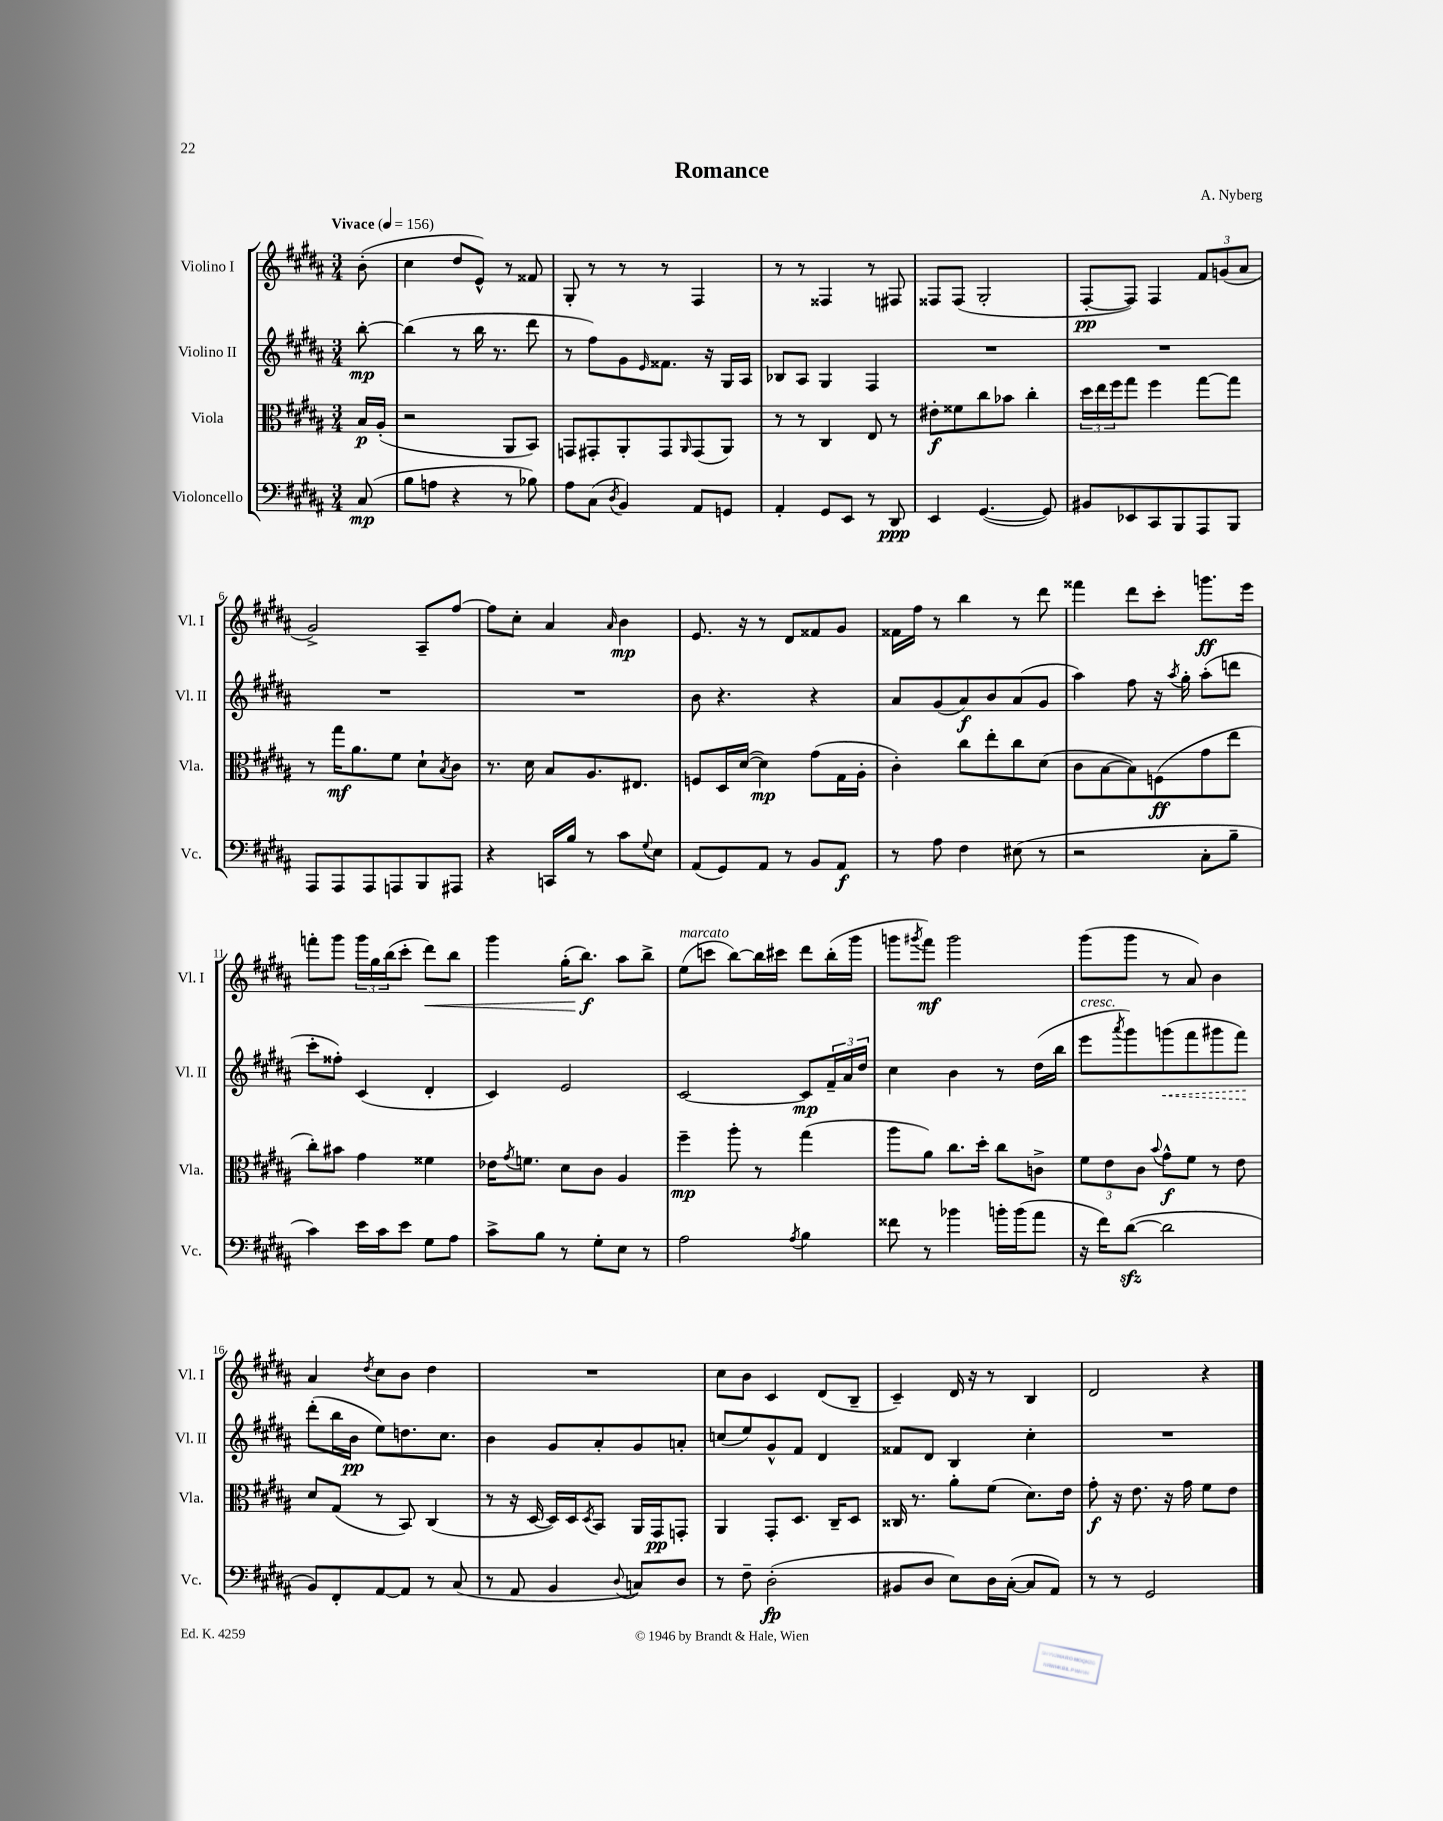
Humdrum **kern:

**kern	**dynam	**kern	**dynam	**kern	**dynam	**kern	**dynam
*part4	*part4	*part3	*part3	*part2	*part2	*part1	*part1
*staff4	*staff4	*staff3	*staff3	*staff2	*staff2	*staff1	*staff1
*I"Violoncello	*	*I"Viola	*	*I"Violino II	*	*I"Violino I	*
*I'Vc.	*	*I'Vla.	*	*I'Vl. II	*	*I'Vl. I	*
*clefF4	*	*clefC3	*	*clefG2	*	*clefG2	*
*k[f#c#g#d#a#]	*	*k[f#c#g#d#a#]	*	*k[f#c#g#d#a#]	*	*k[f#c#g#d#a#]	*
*M3/4	*	*M3/4	*	*M3/4	*	*M3/4	*
*MM156	*	*MM156	*	*MM156	*	*MM156	*
=	=	=	=	=	=	=	=
!	!	!	!	!	!	!LO:TX:a:B:t=Vivace	!
(8C#/	mp	16B/LL	p	[8bb'\	mp	(8b'\	.
.	.	(16A#'/JJ	.	.	.	.	.
=1	=1	=1	=1	=1	=1	=1	=1
8B\L	.	2r	.	(4bb\]	.	4cc#\	.
8An\J	.	.	.	.	.	.	.
4r	.	.	.	8r	.	8dd#/L	.
.	.	.	.	16bb\	.	8e^^/J)	.
.	.	.	.	8.r	.	.	.
8r	.	8AA#/L	.	.	.	8r	.
8B-X\)	.	8BB/J)	.	8ddd#\	.	8f##X/	.
=2	=2	=2	=2	=2	=2	=2	=2
8A#\L	.	8GGn/L	.	8r	.	8G#'/	.
(8C#\J	.	8GG#X'/	.	8ff#\L)	.	8r	.
8qD#/	.	.	.	.	.	.	.
4BB/)	.	8AA#'/	.	8g#\	.	8r	.
.	.	.	.	16qqe/	.	.	.
.	.	8GG#/	.	8.f##X\J	.	8r	.
.	.	16qqAA#/	.	.	.	.	.
8AA#/L	.	(8GG#/	.	.	.	4F#/	.
.	.	.	.	16r	.	.	.
8GGn/J	.	8AA#/J)	.	16G#/LL	.	.	.
.	.	.	.	16A#/JJ	.	.	.
=3	=3	=3	=3	=3	=3	=3	=3
4AA#'/	.	8r	.	8B-X/L	.	8r	.
.	.	8r	.	8A#/J	.	8r	.
8GG#/L	.	4C#/	.	4G#/	.	4F##X/	.
8EE/J	.	.	.	.	.	.	.
8r	.	8E/	.	4F#/	.	8r	.
8DD#/	ppp	8r	.	.	.	8F#X/	.
=4	=4	=4	=4	=4	=4	=4	=4
4EE/	.	8e#X'\L	f	2.r	.	8F##X/L	.
.	.	8f##X\	.	.	.	(8F##/J	.
([4.GG#/	.	8cc#\	.	.	.	2G#'/	.
.	.	8b-X\J	.	.	.	.	.
.	.	4cc#'\	.	.	.	.	.
8GG#/])	.	.	.	.	.	.	.
=5	=5	=5	=5	=5	=5	=5	=5
8BB#X/L	.	24dd#\LL	.	2.r	.	[8F#'/L	pp
.	.	24ee\	.	.	.	.	.
.	.	24ff#\J	.	.	.	.	.
8EE-X/	.	8gg#\J	.	.	.	8F#/J])	.
8CC#/	.	4ff#\	.	.	.	4F#/	.
8BBB/	.	.	.	.	.	.	.
8AAA#/	.	[8gg#\L	.	.	.	12f#/L	.
.	.	.	.	.	.	(12gn/	.
8BBB/J	.	8gg#\J]	.	.	.	.	.
.	.	.	.	.	.	12a#/J	.
!!LO:LB:g=z
=6	=6	=6	=6	=6	=6	=6	=6
8AAA#/L	.	8r	.	2.r	.	2g#^/)	.
8AAA#/	.	16gg#\KL	mf	.	.	.	.
.	.	8.a#\	.	.	.	.	.
8AAA#/	.	.	.	.	.	.	.
8AAAn/	.	8f#\J	.	.	.	.	.
8BBB/	.	8d#`\L	.	.	.	8A#~/L	.
.	.	8qB/	.	.	.	.	.
8AAA#X/J	.	8c#\J	.	.	.	[8ff#/J	.
=7	=7	=7	=7	=7	=7	=7	=7
4r	.	8.r	.	2.r	.	8ff#\L]	.
.	.	.	.	.	.	8cc#'\J	.
.	.	16d#\	.	.	.	.	.
16CCn/LL	.	8B/L	.	.	.	4a#/	.
16B/JJ	.	.	.	.	.	.	.
8r	.	8.A#/	.	.	.	.	.
.	.	.	.	.	.	16qqa#/	.
8c#\L	.	.	.	.	.	4b\	mp
.	.	8.E#X/J	.	.	.	.	.
8qqG#/	.	.	.	.	.	.	.
8E\J	.	.	.	.	.	.	.
=8	=8	=8	=8	=8	=8	=8	=8
(8AA#/L	.	8Fn/L	.	8b\	.	8.e/	.
8GG#/)	.	16D#/L	.	4.r	.	.	.
.	.	([16d#/JJ	.	.	.	16r	.
8AA#/J	.	4d#\])	mp	.	.	8r	.
8r	.	.	.	.	.	8d#/L	.
8BB/L	.	(8g#\L	.	4r	.	8f##X/	.
8AA#/J	f	16G#\L	.	.	.	8g#/J	.
.	.	16A#'\JJ	.	.	.	.	.
=9	=9	=9	=9	=9	=9	=9	=9
8r	.	4c#'\)	.	8a#/L	.	16f##X\LL	.
.	.	.	.	.	.	16ff#\JJ	.
8A#\	.	.	.	(8g#/	.	8r	.
4F#\	.	8cc#\L	.	8a#/)	f	4bb\	.
.	.	8ee'\	.	8b/	.	.	.
(8E#X\	.	8cc#\	.	(8a#/	.	8r	.
8r	.	(8d#\J	.	8g#/J	.	8ddd#\	.
=10	=10	=10	=10	=10	=10	=10	=10
2r	.	8c#\L	.	4aa#\)	.	4fff##X\	.
.	.	[8B\	.	.	.	.	.
.	.	8B\])	.	8ff#\	.	8ddd#\L	.
.	.	(8Fn\	ff	16r	.	8ccc#'\J	.
.	.	.	.	8qaa#/	.	.	.
.	.	.	.	16gg#'\	.	.	.
8C#'\L	.	8g#\	.	(8aa#'\L	.	8.gggn\L	ff
8B~\J	.	8ee\J	.	8dddn\J	.	.	.
.	.	.	.	.	.	16eee\Jk	.
!!LO:LB:g=z
=11	=11	=11	=11	=11	=11	=11	=11
4c#\)	.	8cc#'\L)	.	8ccc#'\L	.	8fffn'\L	.
.	.	8b#X\J	.	8ff##X'\J)	.	8ggg#\J	.
16e\LL	.	4g#\	.	(4c#/	.	24ggg#\LL	.
.	.	.	.	.	.	24gg#\	.
16c#\J	.	.	.	.	.	.	.
.	.	.	.	.	.	(24bb\J	.
8e\J	.	.	.	.	.	8ccc#'\J	.
!	!	!	!	!	!	!	!LO:HP:b
8G#\L	.	4f##X\	.	4d#'/	.	8ddd#\L)	<
8A#\J	.	.	.	.	.	8bb\J	.
=12	=12	=12	=12	=12	=12	=12	=12
8c#^\L	.	16e-X\KL	.	4c#/)	.	4ggg#\	.
.	.	8qg#/	.	.	.	.	.
.	.	8.fn\J	.	.	.	.	.
8B\J	.	.	.	.	.	.	.
8r	.	8d#\L	.	2e/	.	(16gg#'\KL	.
.	.	.	.	.	.	8.bb\J)	f
8G#'\L	.	8c#\J	.	.	.	.	.
8E\J	.	4A#/	.	.	.	8aa#\L	[
8r	.	.	.	.	.	8bb^\J	.
=13	=13	=13	=13	=13	=13	=13	=13
!	!	!	!	!	!	!LO:TX:a:i:t=marcato	!
2A#\	.	4ff#~\	mp	[2c#/	.	(8ee\L	.
.	.	.	.	.	.	8cccn\J	.
.	.	8aa#'\	.	.	.	[8bb\L)	.
.	.	8r	.	.	.	16bb\L]	.
.	.	.	.	.	.	16ccc#X\JJ	.
8qA#/	.	.	.	.	.	.	.
4B\	.	(4gg#\	.	8c#/L]	mp	8ddd#\L	.
.	.	.	.	24f#~/L	.	(16bb'\L	.
.	.	.	.	24a#/	.	.	.
.	.	.	.	.	.	16ggg#\JJ	.
.	.	.	.	24dd#/JJ	.	.	.
=14	=14	=14	=14	=14	=14	=14	=14
8f##X\	.	8aa#\L	.	4cc#\	.	8gggn\L	.
.	.	.	.	.	.	8qggg#X/	.
8r	.	8a#\J)	.	.	.	8fff#\J)	mf
4b-X\	.	8.cc#\L	.	4b\	.	2ggg#\	.
.	.	16dd#'\Jk	.	.	.	.	.
16bn'\LL	.	8cc#\L	.	8r	.	.	.
(16b\J	.	.	.	.	.	.	.
8a#\J	.	8cn^\J	.	(16dd#\LL	.	.	.
.	.	.	.	16bb\JJ	.	.	.
=15	=15	=15	=15	=15	=15	=15	=15
!	!	!	!	!LO:TX:a:i:t=cresc.	!	!	!
16r	.	12f#\L	.	8eee\L	.	(8ggg#\L	.
16f#\KL)	.	.	.	.	.	.	.
.	.	12e\	.	.	.	.	.
.	.	.	.	8qaaa#/	.	.	.
([8d#zz\J	.	.	.	8ggg#\)	.	8ggg#\J	.
.	.	12c#\J	.	.	.	.	.
.	.	8qqb/	.	.	.	.	.
!	!	!	!	!	!LO:HP:b	!	!
2d#\]	.	8g#^^\L	f	(8gggn\	<	8r	.
.	.	8f#\J	.	8fff#\	.	8a#/)	.
.	.	8r	.	8ggg#X\	.	4b\	.
.	.	8e\	.	8fff#\J)	.	.	.
.	.	.	.	.	[	.	.
!!LO:LB:g=z
=16	=16	=16	=16	=16	=16	=16	=16
8BB/L)	.	8d#/L	.	(8ddd#'\L	.	4a#/	.
8FF#'/	.	(8G#/J	.	16bb\L	.	.	.
.	.	.	.	16b\JJ	pp	.	.
.	.	.	.	.	.	8qdd#/	.
[8AA#/	.	8r	.	8ee\L)	.	8cc#\L	.
8AA#/J]	.	8BB/)	.	8.ddn\	.	8b\J	.
8r	.	(4C#/	.	.	.	4dd#\	.
.	.	.	.	8.cc#\J	.	.	.
(8C#/	.	.	.	.	.	.	.
=17	=17	=17	=17	=17	=17	=17	=17
8r	.	8r	.	4b\	.	2.r	.
8AA#/	.	16r	.	.	.	.	.
.	.	[16D#/	.	.	.	.	.
4BB/	.	16D#/LL])	.	8g#/L	.	.	.
.	.	16D#/J	.	.	.	.	.
.	.	8qD#/	.	.	.	.	.
.	.	8BB/J	.	8a#'/	.	.	.
8qqD#/	.	.	.	.	.	.	.
8Cn/L)	.	16AA#/LL	.	8g#/	.	.	.
.	.	16GG#/J	pp	.	.	.	.
8D#/J	.	8GGn'/J	.	8an'/J	.	.	.
=18	=18	=18	=18	=18	=18	=18	=18
8r	.	4AA#/	.	(8ccn/L	.	8cc#\L	.
8F#~\	.	.	.	8ee/)	.	8b\J	.
(2D#'\	fp	8GG#'/L	.	8g#^^/	.	4c#/	.
.	.	8.D#/J	.	8f#/J	.	.	.
.	.	.	.	4d#/	.	(8d#/L	.
.	.	16C#~/KL	.	.	.	.	.
.	.	8D#/J	.	.	.	8B~/J	.
=19	=19	=19	=19	=19	=19	=19	=19
8BB#X/L	.	16C##X/	.	8f##X/L	.	4c#~/)	.
.	.	8.r	.	.	.	.	.
8D#/J	.	.	.	8d#/J	.	.	.
8E\L)	.	8a#'\L	.	4B/	.	16d#/	.
.	.	.	.	.	.	16r	.
16D#\L	.	(8f#\J	.	.	.	8r	.
([16C#'\JJ	.	.	.	.	.	.	.
8C#/L]	.	8.d#\L)	.	4cc#'\	.	4B/	.
8AA#/J)	.	.	.	.	.	.	.
.	.	16e\Jk	.	.	.	.	.
=20	=20	=20	=20	=20	=20	=20	=20
8r	.	8g#'\	f	2.r	.	2d#/	.
8r	.	16r	.	.	.	.	.
.	.	8.e\	.	.	.	.	.
2GG#/	.	.	.	.	.	.	.
.	.	16r	.	.	.	.	.
.	.	16g#\	.	.	.	.	.
.	.	8f#\L	.	.	.	4r	.
.	.	8e\J	.	.	.	.	.
==	==	==	==	==	==	==	==
*-	*-	*-	*-	*-	*-	*-	*-
